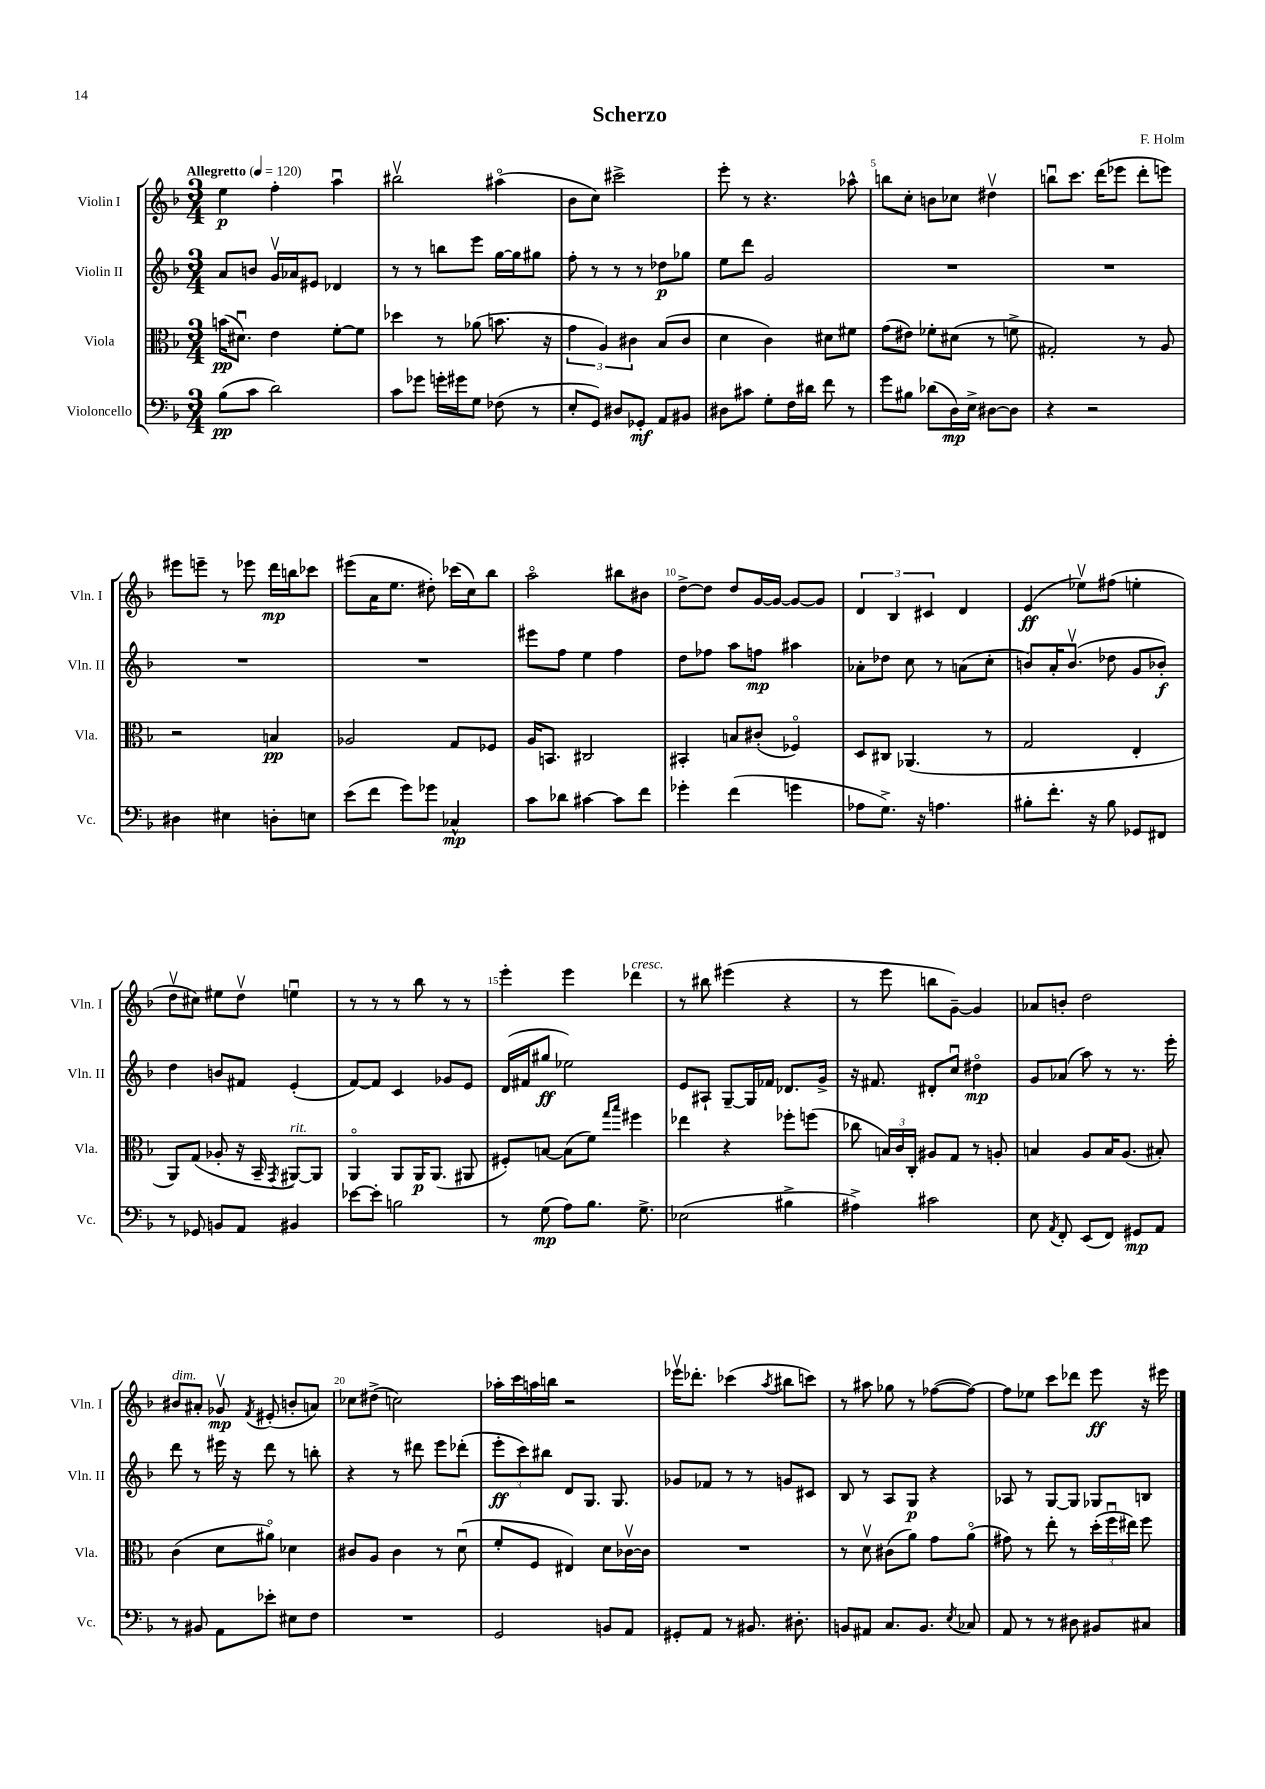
\header { title = "Scherzo" composer = "F. Holm" }
<<
\new StaffGroup <<
\new Staff = "s0" \with { instrumentName = "Violin I" shortInstrumentName = "Vln. I" } {
    \clef treble \key f \major \numericTimeSignature \time 3/4 \tempo "Allegretto" 4 = 120
    \autoBeamOff e''4\p f''4-. a''4\downbow |
    bis''2\upbow ais''4\flageolet( |
    bes'8[ c''8]) cis'''2-> |
    e'''8-. r8 r4. aes''8-^ |
    b''8[ c''8]-. b'8[ ces''8] dis''4\upbow |
    b''8[\downbow c'''8.] d'''16[( ees'''8] d'''8[-. e'''8]) |
    eis'''8[ e'''8]-- r8 ees'''8 d'''16[\mp b''16 ces'''8] |
    eis'''8[( a'16 e''8.] dis''8-.) ces'''16[( c''16) bes''8] |
    a''2\flageolet bis''8[ bis'8] |
    d''8[~-> d''8] d''8[ g'16~ g'16]~ g'8[~ g'8] |
    \tuplet 3/2 { d'4 bes4 cis'4 } d'4 |
    e'4\ff( ees''8[\upbow) fis''8]( e''4-. |
    d''8[\upbow cis''8]) eis''8[ d''8]\upbow e''4\downbow |
    r8 r8 r8 bes''8 r8 r8 |
    e'''4-. e'''4 des'''4^\markup { \italic "cresc." } |
    r8 bis''8 eis'''4( r4 |
    r8 e'''8 b''8[ g'8]~--) g'4 |
    aes'8[ b'8]-. d''2 |
    bis'8[^\markup { \italic "dim." } ais'8]-. ges'8\upbow\mp \acciaccatura { f'8 } eis'8-.( b'8[-. a'8]) |
    ces''8[ dis''8]->( c''2) |
    aes''16[-. c'''16 a''16 b''16] r2 |
    ees'''16[\upbow des'''8.]-. ces'''4( \acciaccatura { a''8 } bis''8[ c'''8]) |
    r8 ais''8 ges''8 r8 fes''8[~( fes''8]~) |
    fes''8[ ees''8] c'''8[ des'''8] e'''8\ff r16 eis'''16 \bar "|." |
}
\new Staff = "s1" \with { instrumentName = "Violin II" shortInstrumentName = "Vln. II" } {
    \clef treble \key f \major \numericTimeSignature \time 3/4
    \autoBeamOff a'8[ b'8] g'16[\upbow aes'16 eis'8] des'4 |
    r8 r8 b''8[ e'''8] g''16[~ g''16 gis''8] |
    f''8-. r8 r8 r8 des''8[\p ges''8] |
    e''8[ d'''8] g'2 |
    R2. |
    R2. |
    R2. |
    R2. |
    eis'''8[ f''8] e''4 f''4 |
    d''8[ fes''8] a''8[ f''8]\mp ais''4 |
    aes'8[-. des''8] c''8 r8 a'8[( c''8]-. |
    b'8[) a'16-. b'8.]\upbow( des''8 g'8[ bes'8]-.\f) |
    d''4 b'8[ fis'8] e'4-.( |
    f'8[~) f'8] c'4 ges'8[ e'8] |
    d'16[( fis'16 gis''8]\ff ees''2) |
    e'8[ ais8]-! g8[~-- g16 fes'16] des'8.[ g'16]-> |
    r16 fis'8. dis'8[-. c''8]\downbow dis''4\flageolet\mp |
    g'8[ aes'8]( a''8) r8 r8. e'''16-. |
    d'''8 r8 eis'''16 r16 d'''8 r8 b''8-. |
    r4 r8 dis'''8 e'''8[ des'''8]-.( |
    \tuplet 3/2 { e'''8[-.\ff c'''8) bis''8] } d'8[ g8.] g8. |
    ges'8[ fes'8] r8 r8 g'8[ cis'8] |
    bes8 r8 a8[ g8]\p r4 |
    aes8 r8 g8[~ g8] ges8[ b8] \bar "|." |
}
\new Staff = "s2" \with { instrumentName = "Viola" shortInstrumentName = "Vla." } {
    \clef alto \key f \major \numericTimeSignature \time 3/4
    \autoBeamOff b'16[\pp( dis'8.]\downbow) e'4 f'8[~-. f'8] |
    des''4 r8 aes'8( b'8. r16 |
    \tuplet 3/2 { g'4 a4) cis'4 } bes8[( cis'8] |
    d'4 c'4) dis'8[ fis'8] |
    g'8[( eis'8]) fes'8[-. dis'8]( r8 f'8-> |
    gis2-.) r8 a8 |
    r2 b4\pp |
    aes2 g8[ fes8] |
    a16[ b,8.] cis2 |
    bis,4-. b8[ cis'8]-.( fes4\flageolet) |
    d8[ cis8] aes,4.( r8 |
    g2 e4-. |
    a,8[) g8]( aes8-. r16 bes,16-- \acciaccatura { g,8 } ais,8[~^\markup { \italic "rit." }) ais,8] |
    a,4\flageolet a,8[ a,16\p a,8.]( ais,8 |
    fis8[-.) b8]~ b8[( f'8]) \grace { g''16[ bes''16] } fis''4 |
    ees''4 r4 fes''8[-. f''8]( |
    ces''8 \tuplet 3/2 { b16[) c'16 c16]-. } ais8[ g8] r8 a8-. |
    b4 a8[ b16 a8.]( bis8-.) |
    c'4( d'8[ ais'8]\flageolet) des'4 |
    cis'8[ a8] cis'4 r8 d'8\downbow( |
    f'8[-. f8] eis4) d'8[ ces'16~\upbow ces'16] |
    R2. |
    r8 d'8\upbow cis'8[( a'8]) g'8[ a'8]\flageolet( |
    gis'8) r8 e''8-. r8 \tuplet 3/2 { d''16[-.( f''16\downbow eis''16]) } f''8 \bar "|." |
}
\new Staff = "s3" \with { instrumentName = "Violoncello" shortInstrumentName = "Vc." } {
    \clef bass \key f \major \numericTimeSignature \time 3/4
    \autoBeamOff bes8[\pp( c'8] d'2) |
    c'8[ ges'8] g'16[-. gis'16 g8] fes8( r8 |
    e8[-. g,8]) dis8[ ges,8]-.\mf a,8[ bis,8] |
    dis8[ cis'8] g8[-. f16 dis'16] f'8 r8 |
    g'8[ bis8] des'8[( d16\mp) e16]-> dis8[~ dis8] |
    r4 r2 |
    dis4 eis4 d8[-. e8] |
    e'8[( f'8] g'8[) ges'8] ces4-^\mp |
    c'8[ des'8] cis'4~ cis'8[ f'8] |
    ges'4-. f'4( g'4 |
    aes8[ g8.]->) r16 a4. |
    bis8[-. f'8.]-. r16 bis8 ges,8[ fis,8] |
    r8 ges,8 b,8[ a,8] bis,4 |
    ees'8[~ ees'8]-. b2 |
    r8 g8\mp( a8[) bes8.] g8.-> |
    ees2( bis4-> |
    ais4->) cis'2 |
    e8 \acciaccatura { a,8 } f,8-. e,8[( f,8]) gis,8[\mp a,8] |
    r8 bis,8 a,8[ ees'8]-. eis8[ f8] |
    R2. |
    g,2 b,8[ a,8] |
    gis,8[-. a,8] r8 bis,8. dis8.-. |
    b,8[ ais,8] c8.[ b,8.] \acciaccatura { e8 } ces8 |
    a,8 r8 r8 dis8 bis,8[ cis8] \bar "|." |
}
>>
>>
\layout { \context { \Score \override BarNumber.break-visibility = ##(#f #t #t) barNumberVisibility = #(every-nth-bar-number-visible 5) } }
